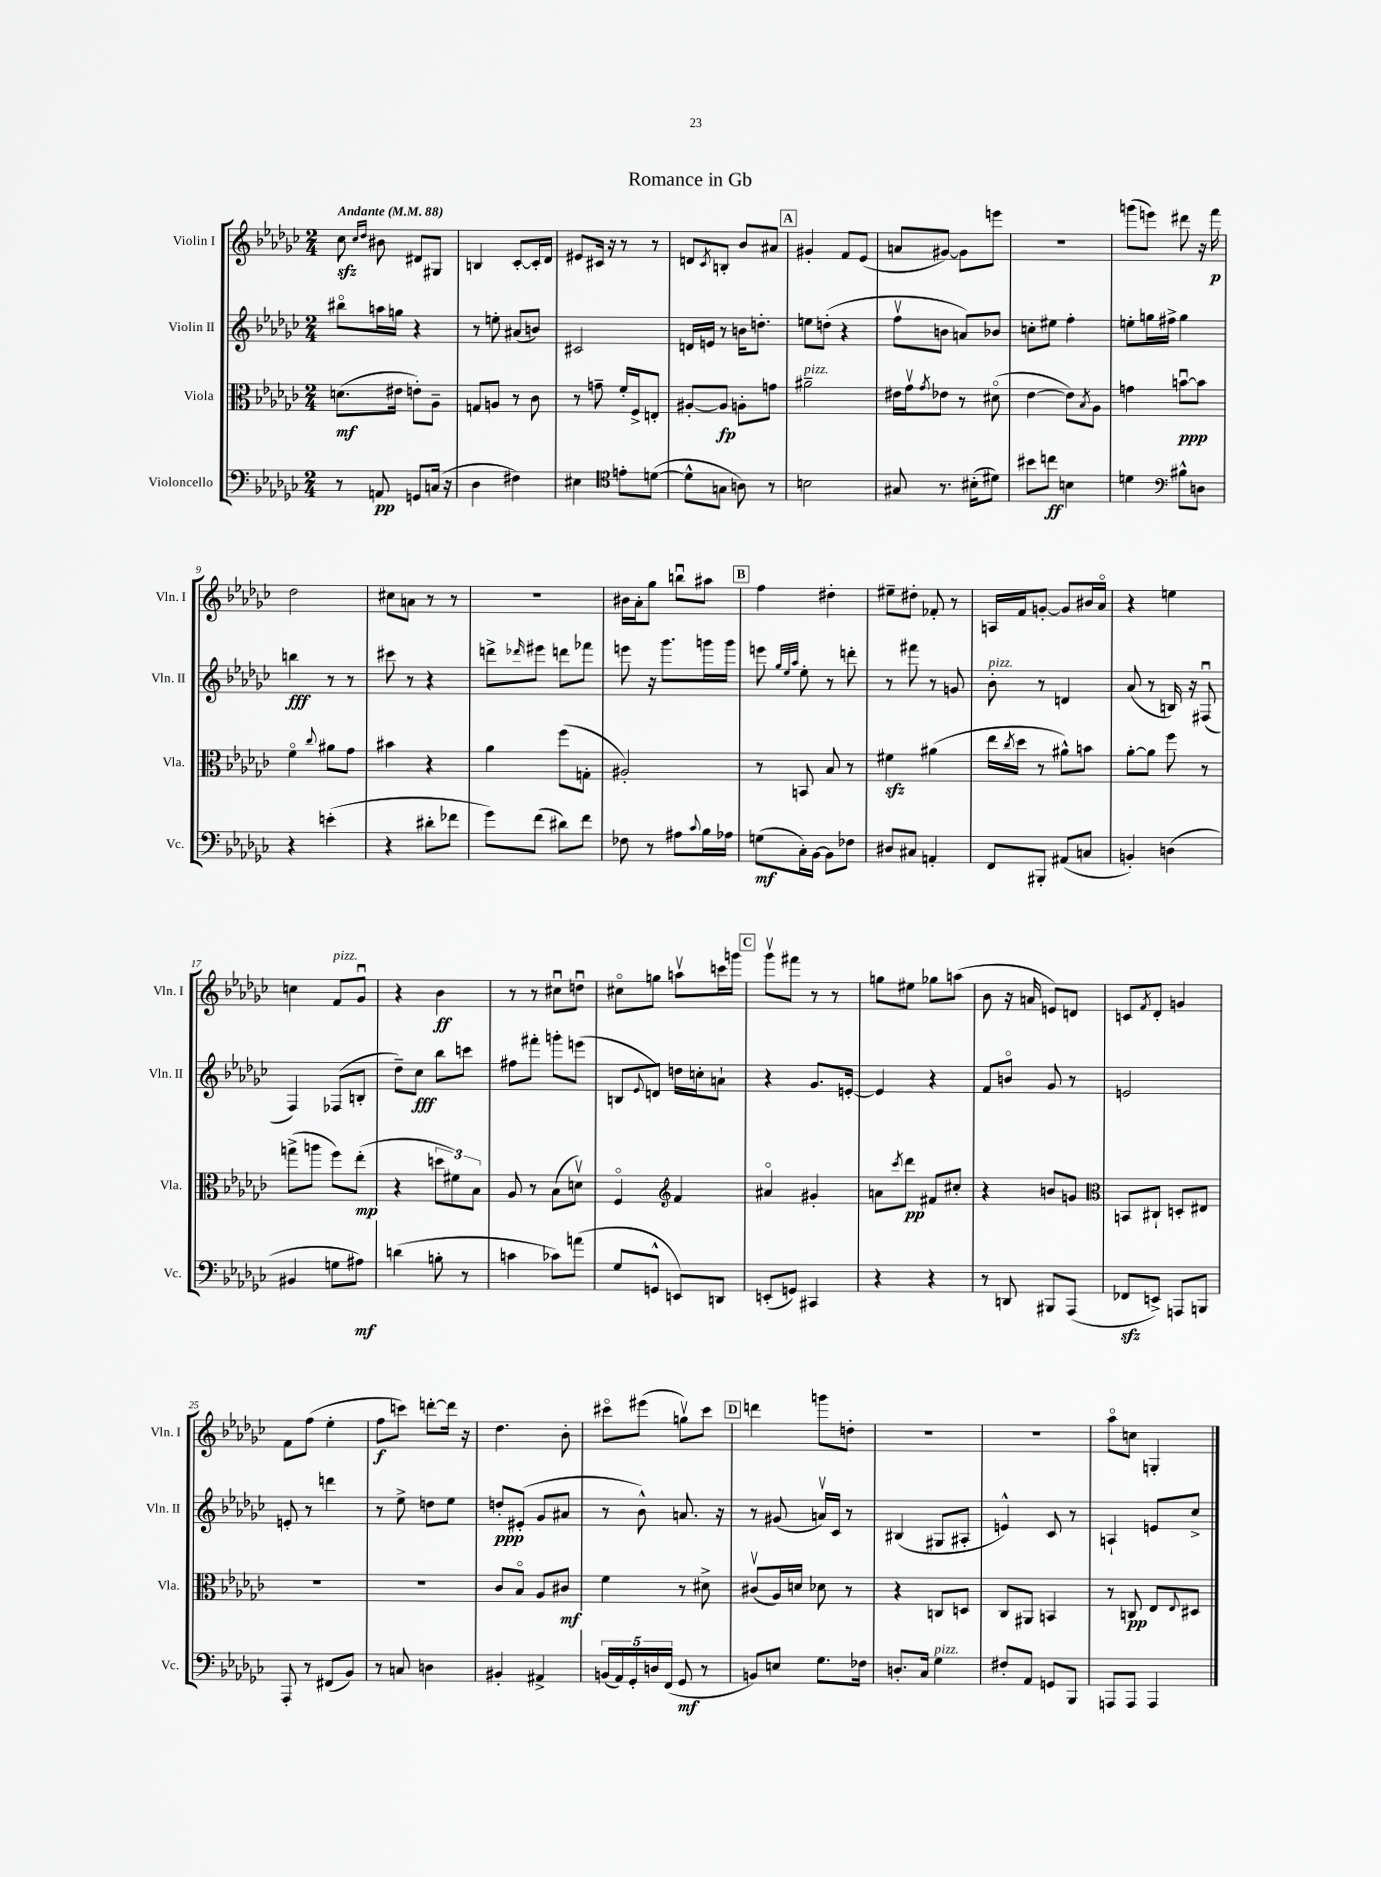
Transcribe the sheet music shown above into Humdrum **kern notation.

**kern	**dynam	**kern	**dynam	**kern	**dynam	**kern	**dynam
*part4	*part4	*part3	*part3	*part2	*part2	*part1	*part1
*staff4	*staff4	*staff3	*staff3	*staff2	*staff2	*staff1	*staff1
*I"Violoncello	*	*I"Viola	*	*I"Violin II	*	*I"Violin I	*
*I'Vc.	*	*I'Vla.	*	*I'Vln. II	*	*I'Vln. I	*
*clefF4	*	*clefC3	*	*clefG2	*	*clefG2	*
*k[b-e-a-d-g-c-]	*	*k[b-e-a-d-g-c-]	*	*k[b-e-a-d-g-c-]	*	*k[b-e-a-d-g-c-]	*
*M2/4	*	*M2/4	*	*M2/4	*	*M2/4	*
*MM88	*	*MM88	*	*MM88	*	*MM88	*
=1	=1	=1	=1	=1	=1	=1	=1
!	!	!	!	!	!	!LO:TX:a:B:t=Andante	!
8r	.	(8.dn\L	mf	8bb#X\L	.	8cc-zz\	.
.	.	.	.	.	.	16qqcc-/LL	.
.	.	.	.	.	.	16qqdd-/JJ	.
8AAn/	pp	.	.	16aan\L	.	8b#X\	.
.	.	16e#X\Jk	.	16ggn\JJ	.	.	.
8GGn/L	.	8en'\L)	.	4r	.	8d#X/L	.
(16Cn/Jk	.	8A-~\J	.	.	.	8G#X/J	.
16r	.	.	.	.	.	.	.
=2	=2	=2	=2	=2	=2	=2	=2
4D-\	.	8Gn/L	.	8r	.	4Bn/	.
.	.	8An/J	.	8een'\	.	.	.
4F#X\)	.	8r	.	(8a#X/L	.	[8c-'/L	.
.	.	8c-\	.	8bn/J)	.	16c-'/L]	.
.	.	.	.	.	.	16d-/JJ	.
=3	=3	=3	=3	=3	=3	=3	=3
4E#X\	.	8r	.	2c#X/	.	8e#X/L	.
.	.	8gn~\	.	.	.	16c#X/Jk	.
.	.	.	.	.	.	16r	.
*clefC4	*	*	*	*	*	*	*
8en'\L	.	16f'/LL	.	.	.	8r	.
.	.	16F^/J	.	.	.	.	.
([8dn\J	.	8En'/J	.	.	.	8r	.
=4	=4	=4	=4	=4	=4	=4	=4
8d^^\L]	.	[8A#X'/L	.	16dn/LL	.	8dn/L	.
.	.	.	.	16en/JJ	.	.	.
.	.	.	.	.	.	8qc-/	.
8Gn\J	.	8A#/J]	fp	8r	.	8Bn'/J	.
8An\)	.	8An'\L	.	16bn\KL	.	8b-/L	.
.	.	.	.	8.ddn'\J	.	.	.
8r	.	8gn\J	.	.	.	8a#X/J	.
!!LO:REH:place=s1:t=A
=5	=5	=5	=5	=5	=5	=5	=5
!	!	!LO:TX:a:i:t=pizz.	!	!	!	!	!
2Bn\	.	2a#X~\	.	8een\L	.	4g#X'/	.
.	.	.	.	(8ddn'\J	.	.	.
.	.	.	.	4r	.	8f/L	.
.	.	.	.	.	.	(8e-/J	.
=6	=6	=6	=6	=6	=6	=6	=6
8G#X/	.	16e#X\LL	.	8ffv\L	.	8an/L	.
.	.	16g-v\J	.	.	.	.	.
.	.	8qg-/	.	.	.	.	.
8.r	.	8e-X\J	.	8bn\J	.	[8g#X/J)	.
.	.	8r	.	8an/L)	.	8g#\L]	.
(16B#X'\KL	.	.	.	.	.	.	.
8d#X\J)	.	(8d#X\	.	8b-X/J	.	8eeen\J	.
=7	=7	=7	=7	=7	=7	=7	=7
8b#X\L	.	[4e-\	.	8ccn'\L	.	2r	.
8ccn\J	ff	.	.	8ee#X\J	.	.	.
4Bn\	.	8e-\L])	.	4ff'\	.	.	.
.	.	8qB-/	.	.	.	.	.
.	.	8A-\J	.	.	.	.	.
=8	=8	=8	=8	=8	=8	=8	=8
4dn\	.	4gn\	.	8een'\L	.	(8gggn\L	.
.	.	.	.	16ggn\L	.	8eeen\J)	.
.	.	.	.	16ff#X^\JJ	.	.	.
*clefF4	*	*	*	*	*	*	*
8B#X^^\L	.	[8bnu\L	ppp	4gg\	.	8ddd#X\	.
8Dn\J	.	8b\J]	.	.	.	16r	.
.	.	.	.	.	.	16fff\	p
!!LO:LB:g=z
=9	=9	=9	=9	=9	=9	=9	=9
4r	.	4f\	.	4bbn\	fff	2dd-\	.
.	.	8qqcc-/	.	.	.	.	.
(4en'\	.	8a#X\L	.	8r	.	.	.
.	.	8g-\J	.	8r	.	.	.
=10	=10	=10	=10	=10	=10	=10	=10
4r	.	4b#X\	.	8ccc#X\	.	8cc#X\L	.
.	.	.	.	8r	.	8an\J	.
8d#X'\L	.	4r	.	4r	.	8r	.
8f-X\J	.	.	.	.	.	8r	.
=11	=11	=11	=11	=11	=11	=11	=11
8g-\L)	.	4a-\	.	8dddn^\L	.	2r	.
.	.	.	.	16qqddd-X/	.	.	.
(8f\J	.	.	.	8eee#X\J	.	.	.
8d#X\L)	.	(8ff\L	.	8dddn\L	.	.	.
8f\J	.	8Gn'\J	.	8fff-X\J	.	.	.
=12	=12	=12	=12	=12	=12	=12	=12
8F-X\	.	2A#X'/)	.	8eeen\	.	16b#X\LL	.
.	.	.	.	.	.	16a-'\J	.
8r	.	.	.	16r	.	8gg-\J	.
.	.	.	.	8.ggg-\L	.	.	.
8A#X\L	.	.	.	.	.	8bbnu\L	.
8qqc-/	.	.	.	.	.	.	.
16B-\L	.	.	.	16gggn\L	.	8aa#X\J	.
16A-X\JJ	.	.	.	16ggg\JJ	.	.	.
!!LO:REH:place=s1:t=B
=13	=13	=13	=13	=13	=13	=13	=13
(8Gn\L	mf	8r	.	8eeen\	.	4ff\	.
.	.	.	.	32qqgg-/LLL	.	.	.
.	.	.	.	32qqee-/	.	.	.
.	.	.	.	32qqaa-/JJJ	.	.	.
16C-'\L)	.	8BBn/	.	8ee-'\	.	.	.
[16BB-\JJ	.	.	.	.	.	.	.
8BB-\L]	.	8B-/	.	8r	.	4dd#X'\	.
8F-X\J	.	8r	.	8dddn'\	.	.	.
=14	=14	=14	=14	=14	=14	=14	=14
8D#X/L	.	4f#Xzz\	.	8r	.	8ee#X~\L	.
8C#X/J	.	.	.	8fff#X\	.	8dd#X'\J	.
4AAn'/	.	(4a#X\	.	8r	.	8f-X'/	.
.	.	.	.	8gn/	.	8r	.
=15	=15	=15	=15	=15	=15	=15	=15
!	!	!	!	!LO:TX:a:i:t=pizz.	!	!	!
8FF/L	.	16ee-\LL	.	8b-'\	.	16An/LL	.
.	.	8qcc-/	.	.	.	.	.
.	.	16dd-\JJ	.	.	.	16f/J	.
8BBB#X'/J	.	8r	.	8r	.	[8gn'/J	.
(8AA#X/L	.	8a#X^^\L)	.	4dn/	.	8g/L]	.
8Cn/J	.	8bn\J	.	.	.	16b#X/L	.
.	.	.	.	.	.	16a-/JJ	.
=16	=16	=16	=16	=16	=16	=16	=16
4BBn'/)	.	[8a-'\L	.	(8a-/	.	4r	.
.	.	8a-\J]	.	8r	.	.	.
(4Dn\	.	8ff\	.	16Bn/)	.	4een\	.
.	.	.	.	16r	.	.	.
.	.	8r	.	(8F#Xu/	.	.	.
!!LO:LB:g=z
=17	=17	=17	=17	=17	=17	=17	=17
4BB#X/	.	(8ggn^\L	.	4F/)	.	4ccn\	.
.	.	8aan\J	.	.	.	.	.
!	!	!	!	!	!	!LO:TX:a:i:t=pizz.	!
8Gn\L	.	8ff\L)	.	(8F-X/L	.	8f/L	.
8A#X\J)	mf	(8ee-'\J	mp	8Bn'/J	.	8g-u/J	.
=18	=18	=18	=18	=18	=18	=18	=18
(4dn\	.	4r	.	8dd-~\L)	.	4r	.
.	.	.	.	8cc-\J	fff	.	.
8Bn'\	.	12ddn\L	.	8bb-\L	.	4b-\	ff
.	.	12f#X\)	.	.	.	.	.
8r	.	.	.	8cccn\J	.	.	.
.	.	12B-\J	.	.	.	.	.
=19	=19	=19	=19	=19	=19	=19	=19
4cn\	.	8A-/	.	8ff#X\L	.	8r	.
.	.	8r	.	8fff#X'\J	.	8r	.
8c-X\L)	.	(8B-\L	.	8gggn'\L	.	8cc#Xu\L	.
(8an\J	.	8dnv\J)	.	(8eeen\J	.	8ddnu\J	.
=20	=20	=20	=20	=20	=20	=20	=20
8G-/L	.	4F/	.	8Bn/L	.	8cc#X\L	.
.	.	.	.	8qqe-/	.	.	.
8GGn^^/J	.	.	.	8dn/J)	.	8ggn\J	.
*	*	*clefG2	*	*	*	*	*
8EEn/L)	.	4f/	.	16ddn\LL	.	8aanv\L	.
.	.	.	.	16ccn'\J	.	.	.
8DDn/J	.	.	.	8an`\J	.	16cccn\L	.
.	.	.	.	.	.	16gggn\JJ	.
!!LO:REH:place=s1:t=C
=21	=21	=21	=21	=21	=21	=21	=21
(8EEn'/L	.	4a#X/	.	4r	.	8ggg-v\L	.
8GGn/J)	.	.	.	.	.	8fff#X\J	.
4CC#X/	.	4g#X'/	.	8.g-/L	.	8r	.
.	.	.	.	.	.	8r	.
.	.	.	.	[16en'/Jk	.	.	.
=22	=22	=22	=22	=22	=22	=22	=22
4r	.	8an\L	.	4e/]	.	8ggn\L	.
.	.	8qccc-/	.	.	.	.	.
.	.	8ddd-\J	pp	.	.	8ee#X\J	.
4r	.	8f#X/L	.	4r	.	8gg-X\L	.
.	.	8cc#X'/J	.	.	.	(8aan\J	.
=23	=23	=23	=23	=23	=23	=23	=23
8r	.	4r	.	8f/L	.	8b-\	.
8DDn/	.	.	.	8bn/J	.	16r	.
.	.	.	.	.	.	16an/	.
8BBB#X/L	.	8bn/L	.	8g-/	.	8en/L)	.
(8AAA-/J	.	8gn/J	.	8r	.	8dn/J	.
=24	=24	=24	=24	=24	=24	=24	=24
*	*	*clefC3	*	*	*	*	*
8FF-Xzz/L	.	8BBn/L	.	2en/	.	8cn/L	.
.	.	.	.	.	.	8qf/	.
8EEn^/J)	.	8C#X`/J	.	.	.	8d-'/J	.
8AAAn/L	.	8Dn'/L	.	.	.	4gn/	.
8BBBn/J	.	8E#X/J	.	.	.	.	.
!!LO:LB:g=z
=25	=25	=25	=25	=25	=25	=25	=25
8AAA-'/	.	2r	.	8en'/	.	8f\L	.
8r	.	.	.	8r	.	(8ff\J	.
(8FF#X/L	.	.	.	4dddn\	.	4ee-'\	.
8BB-/J)	.	.	.	.	.	.	.
=26	=26	=26	=26	=26	=26	=26	=26
8r	.	2r	.	8r	.	8ff\L	f
8Cn/	.	.	.	8ee-^\	.	8cccn\J)	.
4Dn\	.	.	.	8ddn\L	.	[8dddn'\L	.
.	.	.	.	8ee-\J	.	16ddd\Jk]	.
.	.	.	.	.	.	16r	.
=27	=27	=27	=27	=27	=27	=27	=27
4BB#X'/	.	8c-/L	.	8ddn'/L	ppp	4.dd-\	.
.	.	8B-/J	.	(8e#X'/J	.	.	.
4AA#X^/	.	8A-/L	.	8g-/L	.	.	.
.	.	8c#X/J	mf	8a#X/J	.	8b-'\	.
=28	=28	=28	=28	=28	=28	=28	=28
(20BBn/LL	.	4f\	.	8r	.	8ccc#X\L	.
20AA-/)	.	.	.	.	.	.	.
20GG-'/	.	.	.	.	.	.	.
.	.	.	.	8b-^^\)	.	(8eee#X\J	.
20Dn/	.	.	.	.	.	.	.
(20FF/JJ	.	.	.	.	.	.	.
8GG-/	mf	8r	.	8.an/	.	8ggnv\L)	.
8r	.	8d#X^\	.	.	.	8ccc#\J	.
.	.	.	.	16r	.	.	.
!!LO:REH:place=s1:t=D
=29	=29	=29	=29	=29	=29	=29	=29
8BBn/L)	.	(8c#Xv/L	.	8r	.	4dddn\	.
8En/J	.	16A-/L)	.	(8g#X/	.	.	.
.	.	16dn/JJ	.	.	.	.	.
8.G-\L	.	8d-X\	.	16anv/LL)	.	8gggn\L	.
.	.	.	.	16c-/JJ	.	.	.
.	.	8r	.	8r	.	8ddn'\J	.
16F-X\Jk	.	.	.	.	.	.	.
=30	=30	=30	=30	=30	=30	=30	=30
8.Dn'/L	.	4r	.	(4B#X/	.	2r	.
16C-/Jk	.	.	.	.	.	.	.
!LO:TX:a:i:t=pizz.	!	!	!	!	!	!	!
4G-\	.	8Cn/L	.	8G#X/L	.	.	.
.	.	8Dn/J	.	8A#X'/J	.	.	.
=31	=31	=31	=31	=31	=31	=31	=31
8F#X'/L	.	8C-/L	.	4en^^/)	.	2r	.
8AA-/J	.	8AA#X/J	.	.	.	.	.
8GGn/L	.	4BBn/	.	8c-/	.	.	.
8BBB-/J	.	.	.	8r	.	.	.
=32	=32	=32	=32	=32	=32	=32	=32
8AAAn/L	.	8r	.	4An`/	.	8aa-\L	.
8AAA/J	.	8Cn/	pp	.	.	8ccn\J	.
4AAA/	.	8E-/L	.	8en/L	.	4Gn'/	.
.	.	8qqE-/	.	.	.	.	.
.	.	8D#X/J	.	8cc-^/J	.	.	.
==	==	==	==	==	==	==	==
*-	*-	*-	*-	*-	*-	*-	*-
